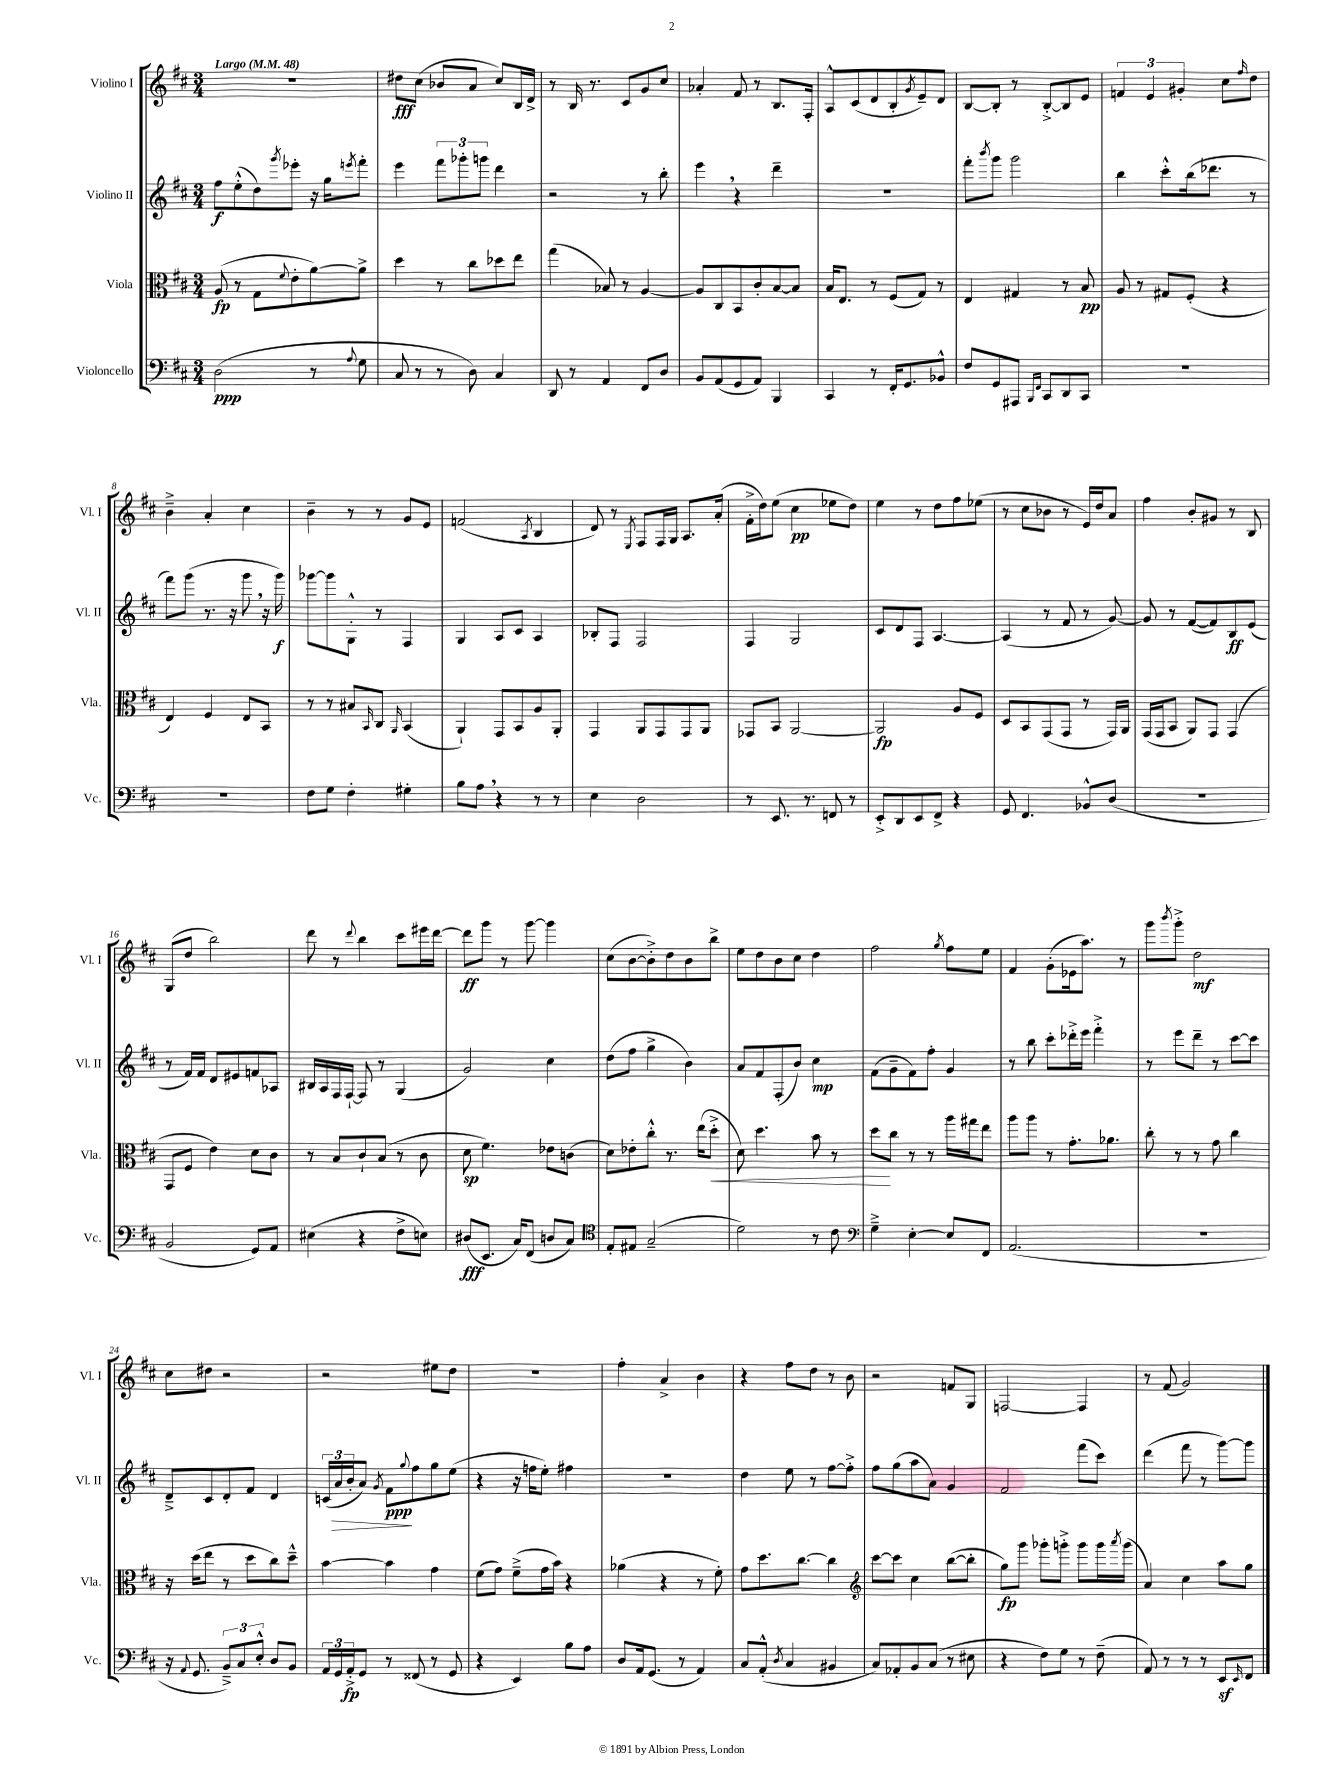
<<
\new StaffGroup <<
\new Staff = "s0" \with { instrumentName = "Violino I" shortInstrumentName = "Vl. I" } {
    \clef treble \key d \major \numericTimeSignature \time 3/4 \tempo "Largo" 4 = 48
    R2. |
    dis''8\fff cis''8( bes'8 a'8 cis''8) b16 d'16-> |
    r8 b16 r8. cis'8 g'8 cis''8 |
    aes'4-. fis'8 r8 b8. fis16-. |
    a8-^ cis'8( d'8 b8-. \acciaccatura { g'8 } e'8--) d'8 |
    b8~ b8-. r8 b8~-.-> b8 e'8 |
    \tuplet 3/2 { f'4 e'4 gis'4-. } cis''8 \grace { fis''16 } d''8 |
    b'4---> a'4-. cis''4 |
    b'4-- r8 r8 g'8 e'8 |
    f'2( \acciaccatura { a8 } b4 |
    d'8) r8 \acciaccatura { e8 } fis8 fis16 g16 a8. a'16-.( |
    fis'16-.-> d''16) e''8( cis''4\pp ees''8 d''8) |
    e''4 r8 d''8 fis''8 ees''8( |
    r8 cis''8 bes'8 r8 e'16) d''16 a'8 |
    fis''4 b'8-. gis'8 r8 b8 |
    g8( d''8 b''2) |
    d'''8 r8 \appoggiatura { d'''8 } b''4 cis'''8 eis'''16 d'''16~ |
    d'''8\ff g'''8 r8 g'''8~ g'''4 |
    cis''8( b'8~ b'8-.->) d''8 b'8 b''8-> |
    e''8 d''8 b'8 cis''8 d''4 |
    fis''2 \acciaccatura { g''8 } fis''8 e''8 |
    fis'4 g'8-.( ees'16 a''8.) r8 |
    g'''8 \acciaccatura { b'''8 } g'''8-.-> d''2\mf |
    cis''8 dis''8 r2 |
    r2 eis''8 d''8 |
    R2. |
    fis''4-. a'4-> b'4 |
    r4 fis''8 d''8 r8 b'8 |
    r2 f'8 g8 |
    f2~ f4 |
    r8 fis'8( g'2) \bar "|." |
}
\new Staff = "s1" \with { instrumentName = "Violino II" shortInstrumentName = "Vl. II" } {
    \clef treble \key d \major \numericTimeSignature \time 3/4
    fis''8\f e''8-.-^( d''8) \acciaccatura { g'''8 } ees'''8-. r16 g''16 \acciaccatura { e'''8 } fis'''8-. |
    e'''4 \tuplet 3/2 { fis'''8 ges'''8-. g'''8 } d'''4 |
    r2 r8 b''8-. |
    e'''4 \breathe r4 d'''4-- |
    R2. |
    fis'''8-. \acciaccatura { b'''8 } g'''8 g'''2 |
    b''4 cis'''8-.-^ b''16( des'''8. r8 |
    fis'''8) g'''8( r8. r16 g'''8 \breathe r16 g'''16\f) |
    ges'''8~ ges'''8 g8-.-^ r8 fis4 |
    g4 a8 cis'8 a4 |
    bes8-. fis8 fis2 |
    fis4 g2 |
    cis'8 d'8 fis8 a4.~ |
    a4( r8 fis'8 r8 g'8~) |
    g'8 r8 fis'8~( fis'8) b8\ff e'8( |
    r8 fis'16) fis'16 d'8 eis'8 f'8 aes8 |
    bis16 a16 fis16 fis16~-! fis8 r8 g4( |
    g'2) cis''4 |
    d''8( fis''8 g''4-> b'4) |
    a'8 fis'8 fis8-.( b'8) cis''4\mp |
    fis'8( g'8-- fis'8) fis''8-. g'4 |
    r8 b''8 cis'''8-. des'''16-.-> e'''16 fis'''4-.-> |
    r8 e'''8 d'''8-- r8 cis'''8~ cis'''8 |
    d'8---> cis'8 d'8-. fis'8 d'4 |
    \tuplet 3/2 { c'16( a'16\> b'16-. } a'8) \acciaccatura { g'8 } fis'8\ppp\! \appoggiatura { g''8 } fis''8 g''8 e''8( |
    r4 r16 f''16 e''8-.) fis''4 |
    R2. |
    d''4 e''8 r8 fis''8~ fis''8-.-> |
    fis''8 g''8( a''8 a'8) g'4 |
    fis'2 fis'''8( cis'''8) |
    d'''4( fis'''8 r8 g'''8~) g'''8 \bar "|." |
}
\new Staff = "s2" \with { instrumentName = "Viola" shortInstrumentName = "Vla." } {
    \clef alto \key d \major \numericTimeSignature \time 3/4
    a8\fp( r8 g8 \appoggiatura { fis'8 } e'8-. a'8~) a'8-> |
    d''4 r8 cis''8 des''8 e''8 |
    g''4( bes8) r8 a4~ |
    a8 cis8 b,8 cis'8-. b8~ b8 |
    b16 e8. r8 fis8( g8) r8 |
    e4 gis4 r8 b8\pp |
    a8 r8 gis8 fis8-.( r4 |
    e4) fis4 e8 b,8 |
    r8 r8 bis8 \grace { b,16 } cis8 \grace { a,16 } b,4( |
    a,4-!) g,8 b,8 a8 a,8-. |
    g,4 a,8 g,8 g,8 a,8 |
    ges,8 b,8 a,2~ |
    a,2\fp a8 fis8 |
    d8 b,8 g,8( g,8 r8 g,16) a,16 |
    g,16( g,16 b,8 a,8) g,8 g,4( |
    g,8 fis8 e'4) d'8 cis'8 |
    r8 b8 cis'8-! b8( r8 cis'8 |
    d'8\sp fis'4.) ees'8 c'8( |
    d'8) ees'8-. cis''8-.-^ r8. e''16( d''8-.->\< |
    d'8) d''4. b'8 r8 |
    d''8\! cis''8 r8 r8 a''16 gis''16 e''8 |
    a''8 a''8 r8 g'8.-. aes'8. |
    cis''8-. r8 r8 g'8 cis''4 |
    r16 d''16( e''8 r8 d''8 cis''8) d''8---^ |
    b'4~ b'4 g'4 |
    fis'8( g'8) fis'8--->( g'16 b'16) r4 |
    aes'4( r4 r8 fis'8-.) |
    g'8 d''8. cis''8.~ cis''4 |
    \clef treble cis'''8~ cis'''8 cis''4 b''8~( b''8-. |
    g''8\fp) g'''8 ges'''8-. g'''8-.-> g'''8 g'''16 \acciaccatura { a'''8 } g'''16( |
    a'4) cis''4 a''8 g''8 \bar "|." |
}
\new Staff = "s3" \with { instrumentName = "Violoncello" shortInstrumentName = "Vc." } {
    \clef bass \key d \major \numericTimeSignature \time 3/4
    d2\ppp( r8 \appoggiatura { a8 } g8 |
    cis8 r8 r8 d8) cis4 |
    d,8 r8 a,4 fis,8 d8 |
    b,8 a,8( g,8 a,8) b,,4 |
    cis,4 r8 fis,16-. g,8. bes,8-^ |
    fis8 g,8 ais,,8 \grace { b,,16 fis,16 } cis,8 d,8 cis,8 |
    R2. |
    R2. |
    fis8 g8 fis4-. gis4-. |
    b8 a8 \breathe r4 r8 r8 |
    e4 d2 |
    r8 e,8. r8. f,8 r8 |
    e,8-.-> d,8 e,8 fis,8-> r4 |
    g,8 fis,4. bes,8-^ d8( |
    R2. |
    b,2 g,8) a,8 |
    eis4( r4 fis8-> e8) |
    dis8\fff( e,8. cis16) fis,8( d8 cis8) |
    \clef tenor e8-. eis8 g2--( |
    d'2) r8 cis'8 |
    \clef bass g4---> e4~-. e8 fis,8 |
    a,2.( |
    R2. |
    r16 \appoggiatura { a,8 } g,8. \tuplet 3/2 { b,8--->) cis8 e8-.-^ } d8 b,8 |
    \tuplet 3/2 { a,16 g,16 a,16-.->\fp } g,8 r8 fisis,8( r8 g,8 |
    r4 e,4) b8 a8 |
    d8 a,16 g,8.( r8 a,4) |
    cis8 a,8-.-^( \acciaccatura { d8 } cis4 bis,4 |
    cis8) aes,8-. b,8 cis8( r8 eis8 |
    r4 fis8) g8 r8 fis8--( |
    a,8) r8 r8 r8 e,8\sf \grace { e,16 } fis,8 \bar "|." |
}
>>
>>
